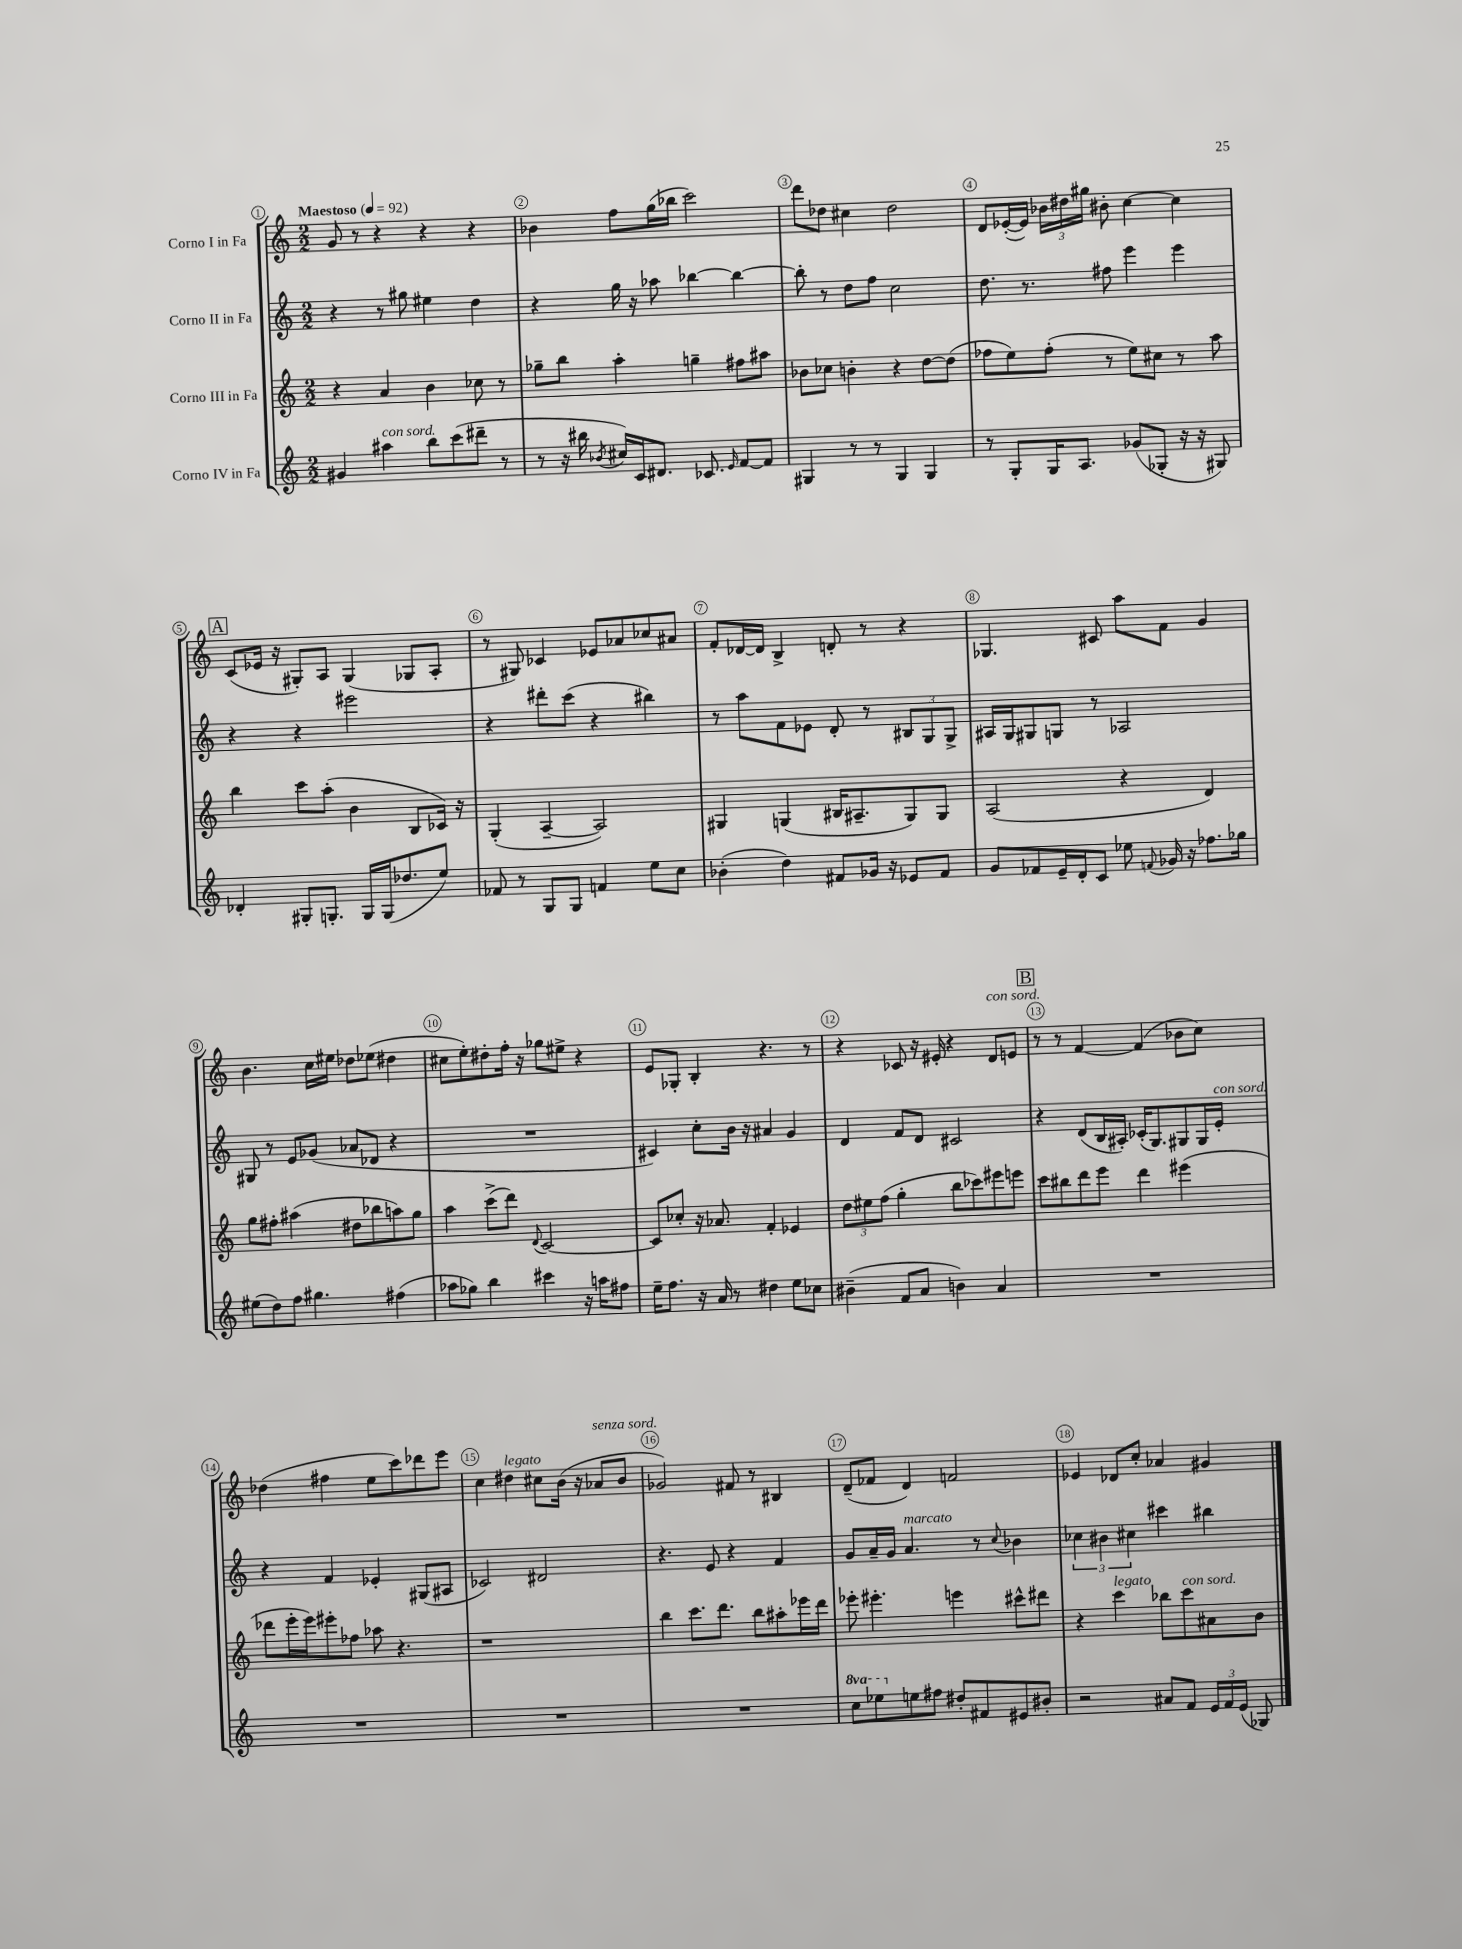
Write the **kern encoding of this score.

**kern	**kern	**kern	**kern
*staff4	*staff3	*staff2	*staff1
*clefG2	*clefG2	*clefG2	*clefG2
*k[]	*k[]	*k[]	*k[]
*M2/2	*M2/2	*M2/2	*M2/2
*MM92	*MM92	*MM92	*MM92
4g#	4r	4r	8g
.	.	.	8r
4aa#	4a	8r	4r
.	.	8gg#	.
8bb	4b	4ee#	4r
(8ccc	.	.	.
8ddd#~	8cc-	4dd	4r
8r	8r	.	.
=	=	=	=
8r	8gg-~	4r	4b-
16r	8bb	.	.
16bb#	.	.	.
8qb-	.	.	.
16cc#)	4aa'	16gg	8ff
16c	.	16r	.
8.d#	.	8aa-	(16gg
.	.	.	16bb-
.	4gg~	[4bb-	2ccc)
8.c-	.	.	.
16qqe	.	.	.
[8f	8ff#	4bb-_	.
8f]	8aa#	.	.
=	=	=	=
4G#	8b-	8bb-']	8ddd
.	8cc-	8r	8dd-
8r	4b'	8dd	4cc#
8r	.	8ff	.
4G#	4r	2cc	2dd-
4G#	[8dd	.	.
.	(8dd]	.	.
=	=	=	=
8r	8ff-	8.dd	8d
8G'	8ee)	.	([16e-'
.	.	8.r	16e-])
16G	(8ff-'	.	24b-
.	.	.	24dd#
8.A	.	.	.
.	.	.	24gg#
.	8r	8ff#	8b#'
(8g-	8ee)	4eee	[4cc
8G-'	8cc#	.	.
16r	8r	4eee	4cc]
16r	.	.	.
8G#)	8aa	.	.
=	=	=	=
4d-'	4bb	4r	(8c
.	.	.	16e-
.	.	.	16r
8G#'	8ccc	4r	8G#')
8.G'	(8aa'	.	8A
.	4b	2eee#	(4G#
16G	.	.	.
(16G	.	.	.
8.dd-	.	.	.
.	8B	.	8G-
8ee)	16c-)	.	8A'
.	16r	.	.
=	=	=	=
8f-	(4G'	4r	8r
8r	.	.	8G#)
8G	[4A~	8ddd#'	4c-
8G	.	(8ccc	.
4f	2A])	4r	8e-
.	.	.	8a-
8ee	.	4bb#)	8cc-
8cc	.	.	8a#
=	=	=	=
(4b-'	4G#	8r	8f'
.	.	8aa	[16d-
.	.	.	16d-]
4dd)	(4G	8f	4B^
.	.	8e-	.
8f#	16B#	8d'	8d'
.	8.A#~	.	.
16g-	.	8r	8r
16r	.	.	.
8e-	8G)	12B#	4r
.	.	12G	.
8f#	8G	.	.
.	.	12G^	.
=	=	=	=
8g	(2A	16A#	4.G-
.	.	16G	.
8f-	.	8G#	.
16e~	.	8G	.
16d'	.	.	.
8c	.	8r	8c#
8ee-	4r	2A-	8aa
8qqf	.	.	.
16g-	.	.	8f
16r	.	.	.
8.ff-	4d)	.	4g
16gg-	.	.	.
=	=	=	=
(8ee#	8gg	8G#	4.b
8dd)	8ff#'	8r	.
8ff	(4aa#	8e	.
4.gg#	.	(8g-	16cc
.	.	.	16ee#
.	8dd#	8a-	8dd-
.	8bb-	8d-	(8ee-
(4ff#	8aa)	4r	4dd#
.	8gg	.	.
=	=	=	=
8aa-	4aa	1r	8cc#
8gg-)	.	.	8ee')
4bb	(8ccc^	.	8dd#'
.	8ddd)	.	16ff'
.	.	.	16r
.	8qqd	.	.
4ccc#	[2c	.	8gg-
.	.	.	8ee#^
16r	.	.	4r
16aa	.	.	.
8ff#	.	.	.
=	=	=	=
16ee~	8c]	4c#)	8e
8.ff	.	.	.
.	8cc-'	.	8G-'
16r	16r	8cc'	4B'
16a	8.a-	.	.
8r	.	16b	.
.	.	16r	.
4dd#	4f'	4a#	4.r
8ee	4e-	4g	.
8cc-	.	.	8r
=	=	=	=
(4b#~	12dd	4d	4r
.	12ee#	.	.
.	(12ff	.	.
8f	4gg'	8f	8c-
8a	.	8d	16r
.	.	.	16e#'
4b)	8bb	2c#	4r
.	8ccc-)	.	.
4a	8eee#	.	8d
.	8eee	.	8e
=	=	=	=
1r	8ccc	4r	8r
.	8bb#	.	8r
.	8ddd	(8d	[4f
.	8eee	16B	.
.	.	16A#')	.
.	4ddd	(16c-'	(4f]
.	.	8.G)	.
.	(4eee#	8G#	8b-
.	.	16G#	8cc)
.	.	16e'	.
=	=	=	=
1r	8ddd-	4r	(4dd-
.	16eee'	.	.
.	16eee)	.	.
.	8eee#'	4f	4ff#
.	8ff-	.	.
.	8aa-	4e-'	8ee
.	4.r	.	8ccc)
.	.	(8G#	8ddd-
.	.	8A#	8eee
=	=	=	=
1r	1r	2c-)	4cc
.	.	.	4dd#
.	.	2d#	8cc#
.	.	.	(16b
.	.	.	16r
.	.	.	8a-
.	.	.	8b
=	=	=	=
1r	4bb	4.r	2g-)
.	8.ccc	.	.
.	.	8e	.
.	8.ddd	.	.
.	.	4r	8f#
.	8bb	.	8r
.	8aa#'	4f	4B#
.	16eee-	.	.
.	16ddd	.	.
=	=	=	=
8ccc	8eee-'	8g	(8d~
8eee-	4.eee#'	16a~	8f-
.	.	16g	.
8ee	.	4.a	4d)
8ff#	.	.	.
8dd#'	4eee	.	2f
8f#	.	8r	.
.	.	8qqcc	.
8e#	8ccc#^^	4b-	.
8b#'	8ddd#	.	.
=	=	=	=
2r	4r	6cc-	4e-
.	.	6b#	.
.	4ccc	.	8d-
.	.	6cc#	.
.	.	.	8cc'
8a#	8bb-	4ccc#	4a-
8f	8ccc	.	.
24e	8a#	4bb#	4g#
24f	.	.	.
(24e	.	.	.
8G-)	8b	.	.
==	==	==	==
*-	*-	*-	*-
